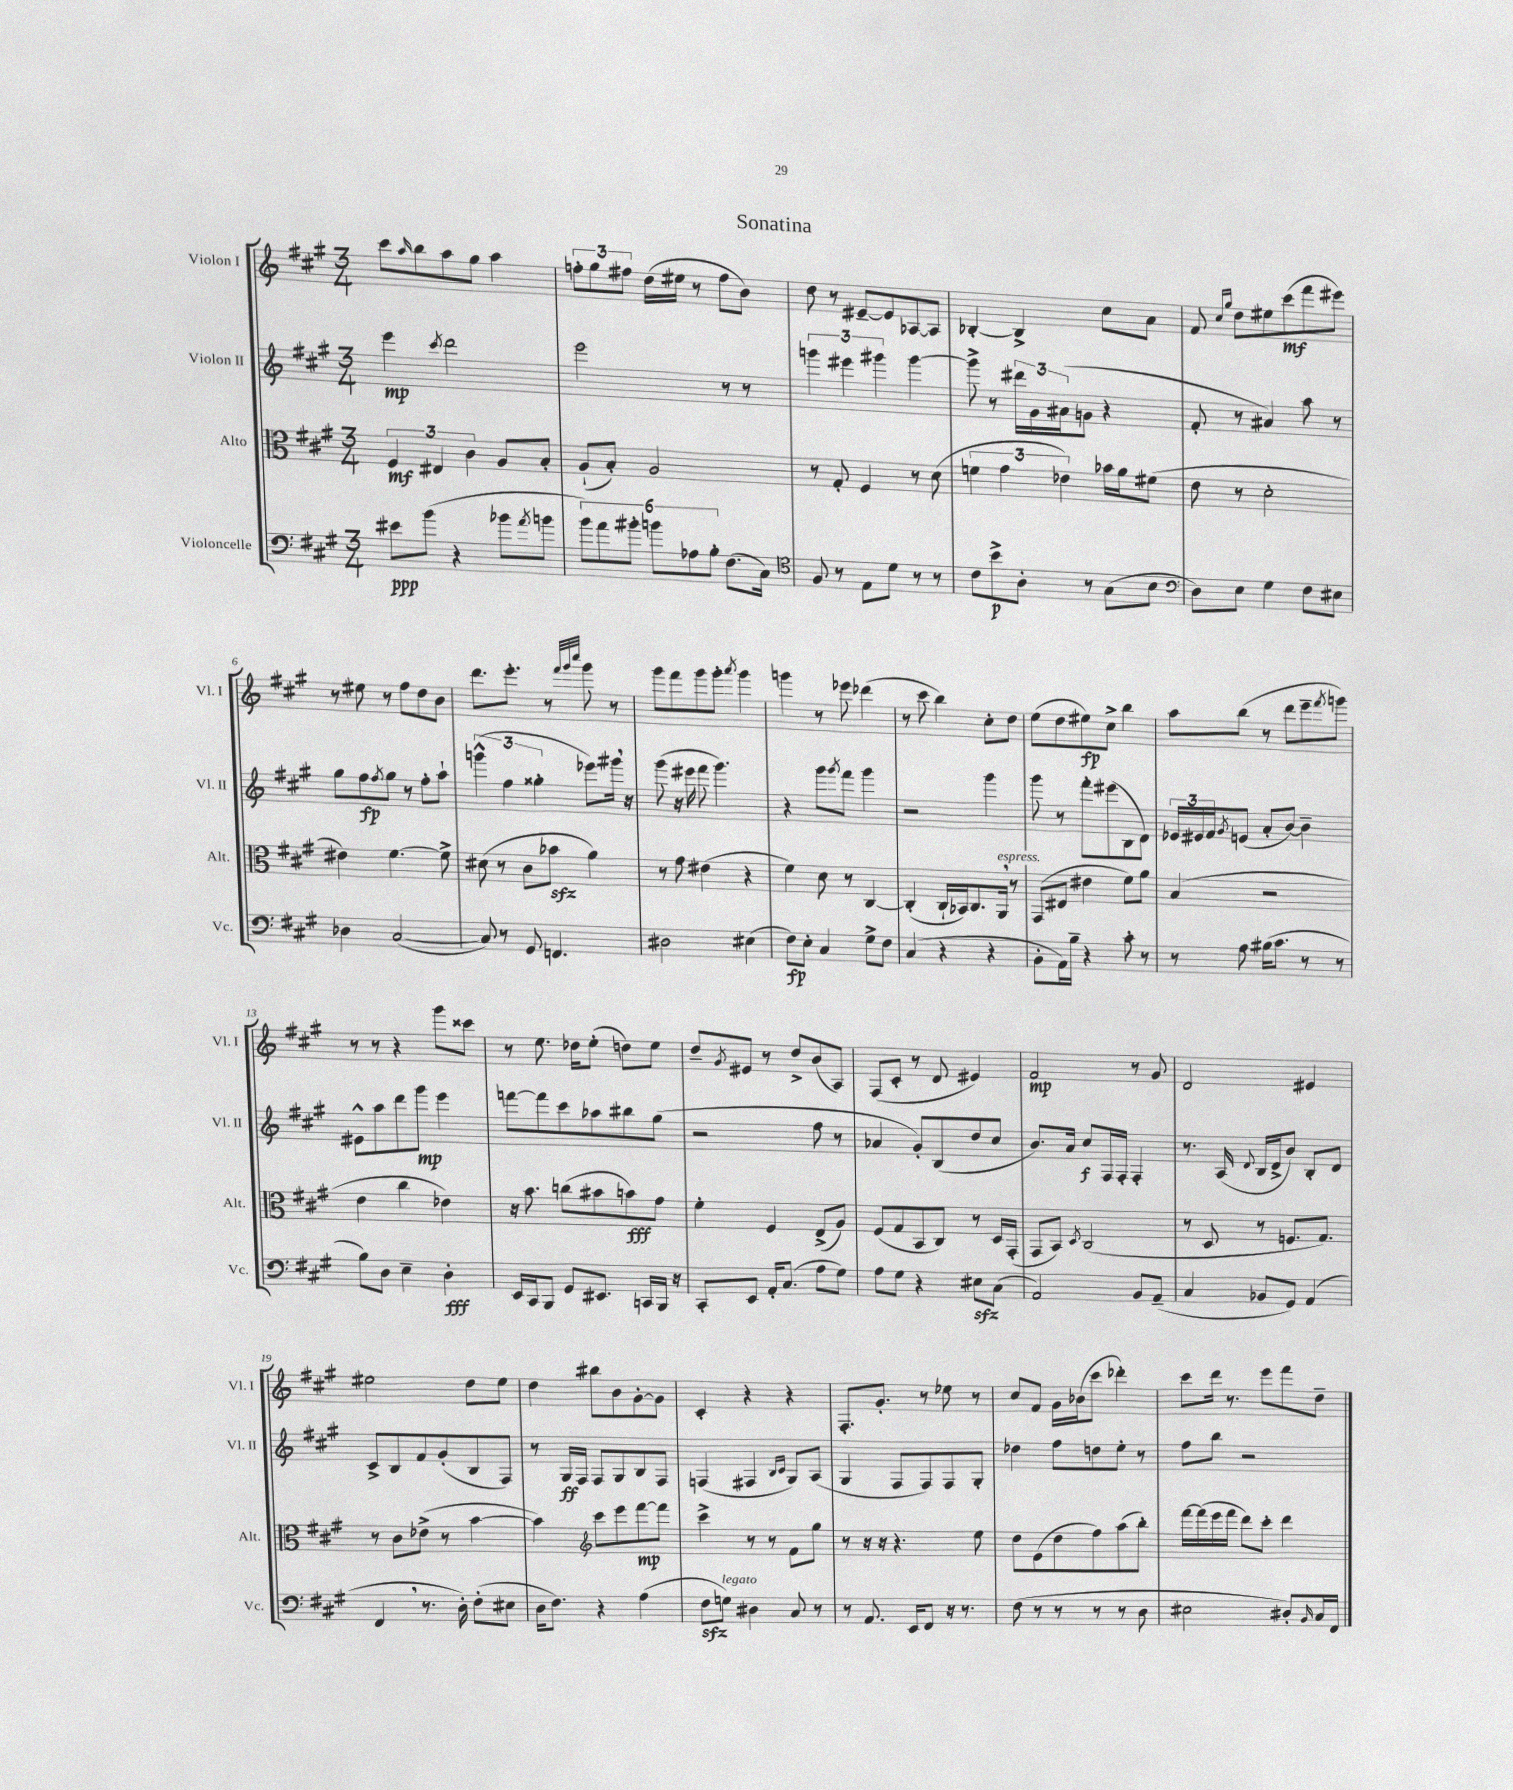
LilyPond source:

\header { title = "Sonatina" }
<<
\new StaffGroup <<
\new Staff = "s0" \with { instrumentName = "Violon I" shortInstrumentName = "Vl. I" } {
    \clef treble \key a \major \numericTimeSignature \time 3/4
    cis'''8 \grace { a''16 } b''8 a''8 gis''8 a''4 |
    \tuplet 3/2 { f''8-. gis''8 fis''8 } d''16( eis''16 r8 fis''8 b'8) |
    d''8 r8 eis'8~-- eis'8 aes8~ aes8 |
    bes4~-. bes4-> cis''8 a'8 |
    fis'8 \grace { cis''16 gis''16 } d''8 eis''8 cis'''8\mf( fis'''8 eis'''8) |
    r8 eis''8 r8 fis''8 d''8 b'8 |
    d'''8. e'''8.-. r8 \grace { fis'''32 gis'''32 cis''''32 } gis'''8 r8 |
    gis'''8 fis'''8 gis'''8 gis'''8-. \acciaccatura { a'''8 } gis'''4 |
    g'''4 r8 ees'''8 des'''4( |
    r8 cis'''8 b''4) cis''8-. d''8 |
    e''8( d''8 eis''8\fp) cis''8-> b''4 |
    a''8 b''8( r8 d'''8 e'''8-- \acciaccatura { fis'''8 } g'''8) |
    r8 r8 r4 gis'''8 cisis'''8 |
    r8 e''8. des''16 e''8-.( d''8) e''8 |
    d''8-- \acciaccatura { gis'8 } eis'8 r8 d''8-> b'8( a8) |
    fis8( cis'8-. r8 d'8 eis'4) |
    fis'2\mp r8 gis'8 |
    d'2 eis'4 |
    eis''2 d''8 eis''8 |
    d''4 bis''8 b'8 gis'8~-. gis'8 |
    cis'4-. r4 r4 |
    fis8.-. gis'8.-. r8 ees''8 r8 |
    cis''8 fis'8 gis'16 bes'16( cis'''8 des'''4-.) |
    cis'''8 d'''16 r8. e'''8 fis'''8 d''8-- \bar "|." |
}
\new Staff = "s1" \with { instrumentName = "Violon II" shortInstrumentName = "Vl. II" } {
    \clef treble \key a \major \numericTimeSignature \time 3/4
    e'''4\mp \acciaccatura { cis'''8 } d'''2 |
    e'''2 r8 r8 |
    \tuplet 3/2 { g'''4 eis'''4 gis'''4 } gis'''4~ |
    gis'''8-> r8 \tuplet 3/2 { dis'''16 gis'16 ais'16( } g'8 r4 |
    fis'8-. r8 ais'4) a''8 r8 |
    gis''8 fis''8\fp \acciaccatura { fis''8 } gis''8 r8 fis''8-. a''8-! |
    \tuplet 3/2 { g'''4-^( fis''4 gisis''4-. } ees'''8) gis'''16 \breathe r16 |
    gis'''8( r16 eis'''16 fis'''8 gis'''4.) |
    r4 gis'''8 \acciaccatura { gis'''8 } fis'''8 gis'''4 |
    r2 gis'''4 |
    gis'''8 r8 fis'''8-. eis'''8( b8 d'8) |
    \tuplet 3/2 { ees'16 eis'16 fis'16 } \acciaccatura { gis'8 } e'8( a'8-. b'8~) b'4-- |
    eis'8-^ a''8 d'''8 gis'''8\mp e'''4 |
    f'''8~ f'''8 cis'''8 aes''8 bis''8 gis''8( |
    r2 fis''8 r8 |
    aes'4 gis'8-.) b8( d''8 cis''8 |
    b'8.) a'16 cis''8\f fis16 fis16-. fis4-. |
    r8. a16( \appoggiatura { d'8 } b16 d'16-> b'8) b8-. d'8 |
    cis'8-> b8 fis'8 gis'8-.( b8 fis8) |
    r8 gis16\ff fis16 fis8 gis8 b8 fis8 |
    f4( fis4 \grace { b16 cis'16 } gis8) a8( |
    gis4 fis8 fis8) fis8 gis8-. |
    des''4 fis''8 d''8 e''8-. r8 |
    fis''8 b''8 r2 \bar "|." |
}
\new Staff = "s2" \with { instrumentName = "Alto" shortInstrumentName = "Alt." } {
    \clef alto \key a \major \numericTimeSignature \time 3/4
    \tuplet 3/2 { fis4\mf eis4 cis'4 } a8 b8-. |
    a8-!( b8-.) a2 |
    r8 gis8-. fis4 r8 d'8( |
    \tuplet 3/2 { f'4 gis'4 ees'4) } bes'16 a'16 fis'8( |
    e'8 r8 d'2-. |
    eis'4) fis'4.~ fis'8-> |
    dis'8( r8 cis'8 bes'8\sfz a'4) |
    r8 gis'8 eis'4( r4 |
    fis'4) d'8 r8 cis4~ |
    cis4-.( cis16-! bes,16) cis8. a,16^\markup { \italic "espress." } \breathe r8 |
    gis,8( eis8 eis'4 fis'8) a'8 |
    b4( r2 |
    e'4 cis''4 ees'4) |
    r16 b'8. c''8( bis'8 b'8\fff) gis'8 |
    fis'4-. fis4 e8->( a8) |
    fis8( gis8 b,8 cis8) r8 d16 gis,16-.( |
    gis,8 b,8) \acciaccatura { d8 } cis2( |
    r8 d8 r8 f8. gis8.) |
    r8 cis'8 ees'8->( r8 b'4~ |
    b'4) \clef treble cis'''8 e'''8 fis'''8~\mp fis'''8 |
    cis'''4-> r8 r8 fis'8 gis''8 |
    r8 r16 r16 r4. e''8 |
    d''8 e'8( d''8 fis''8) a''8( b''8-.) |
    fis'''16~ fis'''16( e'''16 fis'''16 d'''8) cis'''8-. d'''4 \bar "|." |
}
\new Staff = "s3" \with { instrumentName = "Violoncelle" shortInstrumentName = "Vc." } {
    \clef bass \key a \major \numericTimeSignature \time 3/4
    eis'8\ppp b'8( r4 bes'8 \acciaccatura { a'8 } b'8 |
    \tuplet 6/4 { b'8) a'8 bis'8-. b'8 aes8 b8-. } fis8.( cis16) |
    \clef tenor fis8 r8 e8 d'8 r8 r8 |
    cis'8 b'8->\p a8-. r8 gis8( b8 |
    \clef bass d8) e8 gis4 fis8 eis8 |
    des4 cis2~( |
    cis8) r8 gis,8 f,4. |
    dis2 eis4( |
    fis8\fp) e8-. cis4 gis8-> fis8 |
    cis4( r4 r4 |
    b,8-. a,16) b16-- r4 cis'8-. r8 |
    r8 a8 bis16( cis'8. r8 r8 |
    b8) d8 e4-- d4-.\fff |
    e,16 cis,16 b,,8 gis,8 eis,8. c,16 b,,16 r16 |
    cis,8-. e,8 a,16-. cis8.( a8 gis8) |
    a8 gis8 r4 eis8\sfz cis8( |
    a,2) b,8 a,8--( |
    cis4 bes,8 gis,8) a,4( |
    fis,4 \breathe r8. d16-.) fis8-.( eis8 |
    d16 fis8.) r4 a4( |
    fis8\sfz g8^\markup { \italic "legato" }) dis4 cis8 r8 |
    r8 a,8. e,16 fis,8 r16 r8. |
    fis8( r8 r8 r8 r8 d8 |
    eis2 dis8-.) \grace { b,16 } cis16 fis,16 \bar "|." |
}
>>
>>
